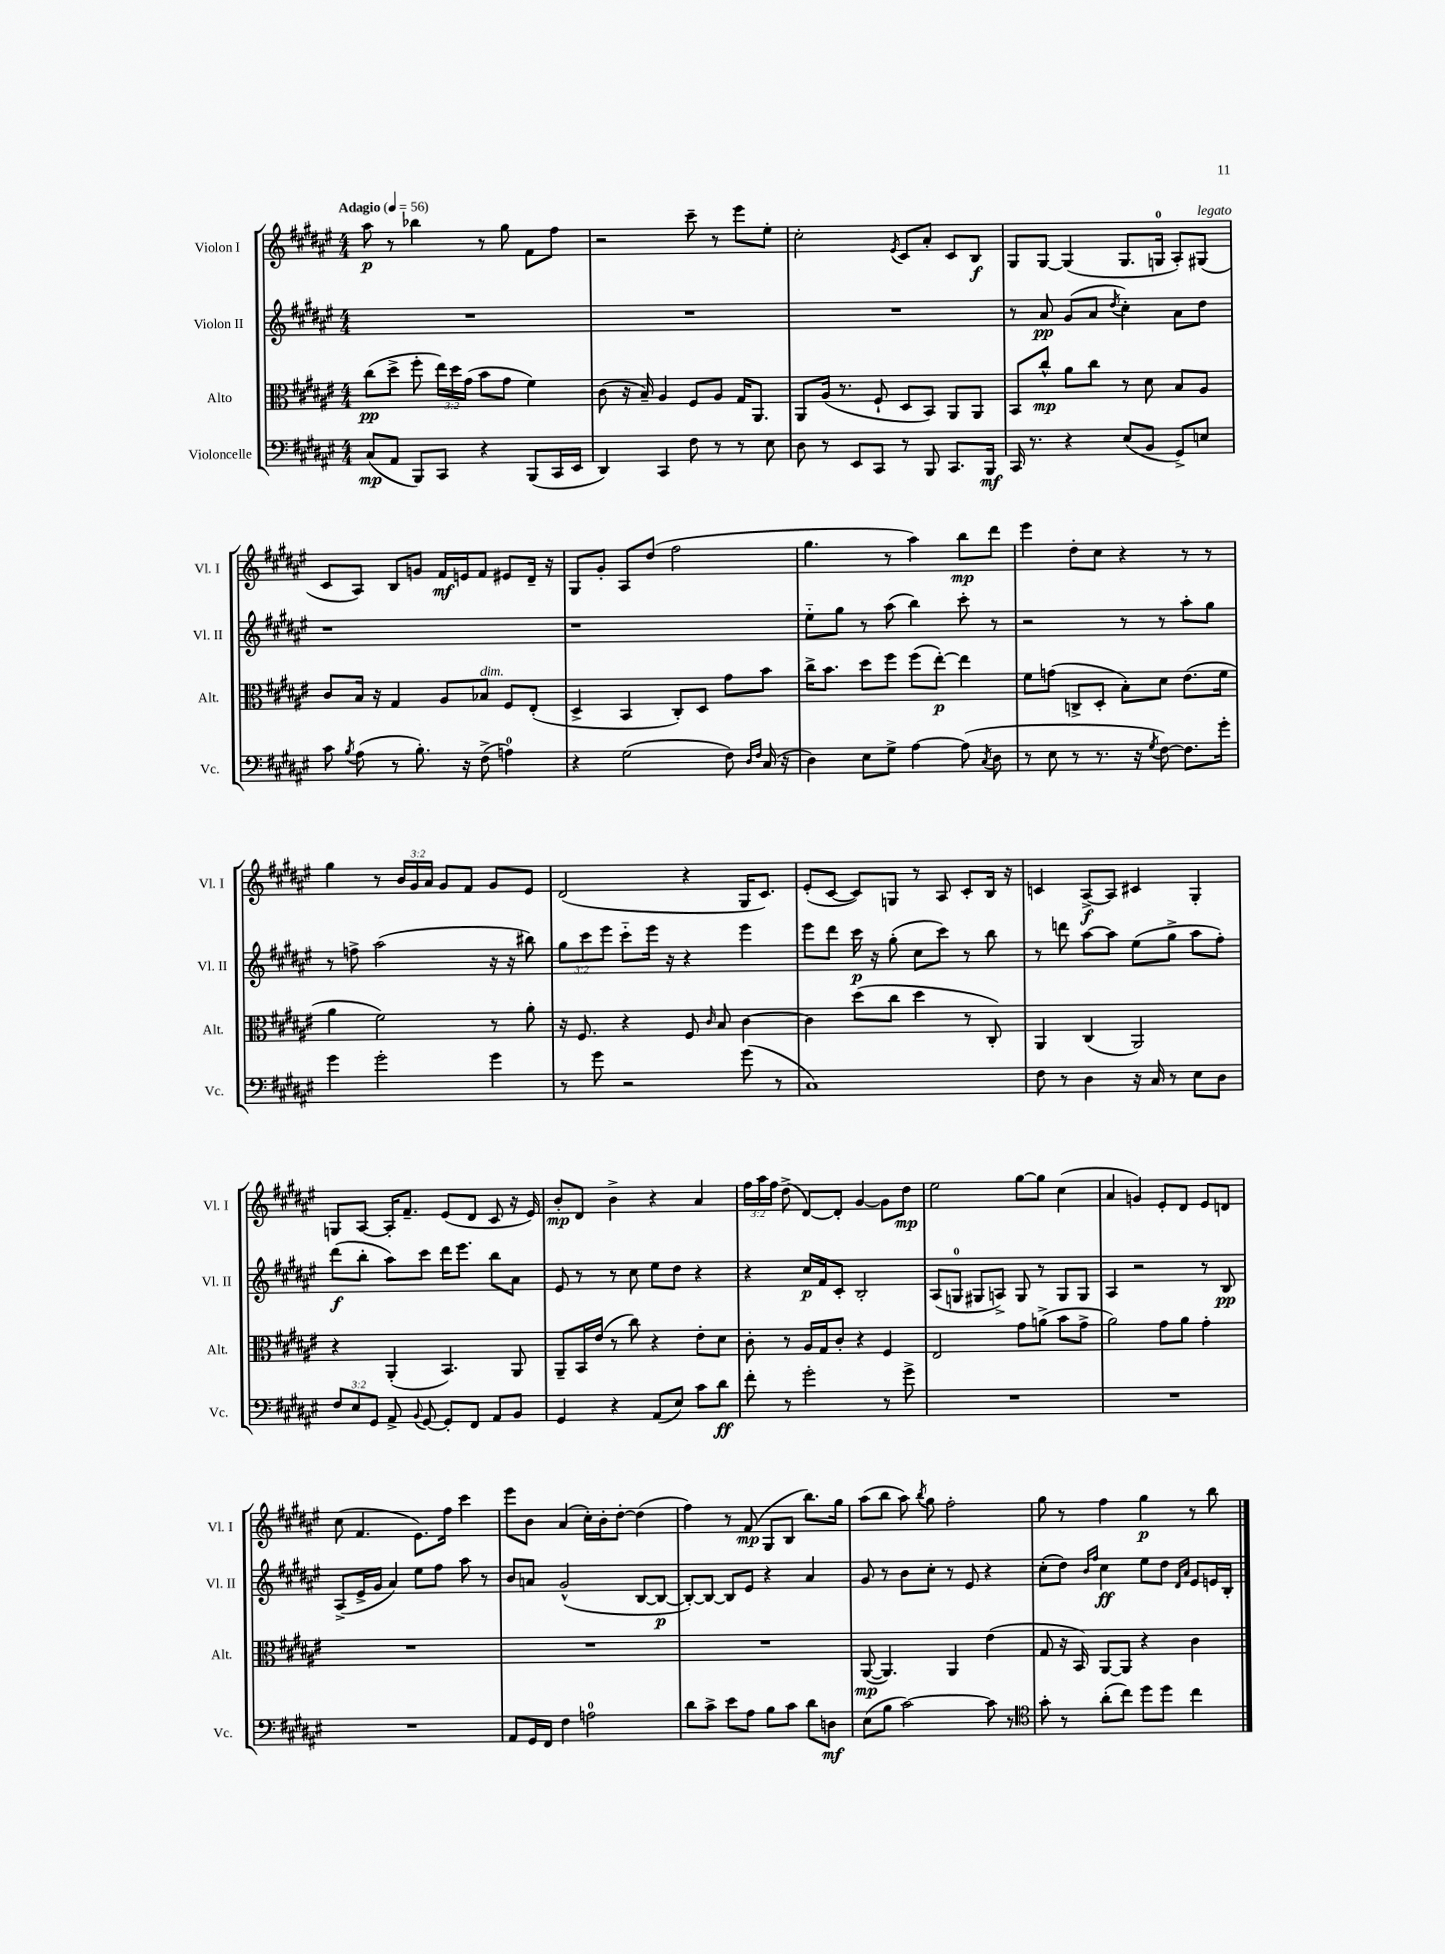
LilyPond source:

<<
\new StaffGroup <<
\new Staff = "s0" \with { instrumentName = "Violon I" shortInstrumentName = "Vl. I" } {
    \clef treble \key fis \major \numericTimeSignature \time 4/4 \override Staff.TupletNumber.text = #tuplet-number::calc-fraction-text \tempo "Adagio" 4 = 56
    \autoBeamOff ais''8\p r8 bes''4 r8 gis''8 fis'8[ fis''8] |
    r2 cis'''8-- r8 eis'''8[ eis''8]-. |
    cis''2-. \acciaccatura { eis'8 } cis'8[ ais'8]-. cis'8[ b8]\f |
    gis8[ gis8]~ gis4( gis8.[ g16]-0 ais8[-.) gis8]^\markup { \italic "legato" }( |
    cis'8[ ais8]) b8[ g'8] fis'16[\mf e'16 fis'8] eis'8[ dis'16]-- r16 |
    gis8[ gis'8]-. ais8[ dis''8]( fis''2 |
    gis''4. r8 ais''4) b''8[\mp dis'''8] |
    eis'''4 dis''8[-. cis''8] r4 r8 r8 |
    gis''4 r8 \tuplet 3/2 { b'16[ gis'16 ais'16] } gis'8[ fis'8] gis'8[ eis'8] |
    dis'2( r4 gis16[ cis'8.]) |
    eis'8[-.( cis'8]~ cis'8[) g8] r8 ais8 cis'8[-. b16] r16 |
    c'4 ais8[~->\f ais8] cis'4 gis4-. |
    g8[ ais8]~ ais16[-. fis'8.]-- eis'8[( dis'8] cis'8 r16 eis'16) |
    b'8[-.\mp dis'8] b'4-> r4 ais'4 |
    \tuplet 3/2 { fis''16[ ais''16 fis''16] } dis''8->( dis'8[~) dis'8]-. gis'4~ gis'8[ dis''8]\mp |
    eis''2 gis''8[~ gis''8] cis''4( |
    ais'4 g'4) eis'8[-. dis'8] eis'8[ d'8] |
    cis''8( fis'4. eis'8.[) fis''16] cis'''4 |
    eis'''8[ b'8] ais'4( cis''16[-.) b'16-. dis''8]~-. dis''4( |
    fis''4) r8 fis'8\mp( gis8[ b8] b''8.[) gis''16] |
    ais''8[( b''8] ais''8) \acciaccatura { b''8 } gis''8 fis''2-. |
    gis''8 r8 fis''4 gis''4\p r8 b''8 \bar "|." |
}
\new Staff = "s1" \with { instrumentName = "Violon II" shortInstrumentName = "Vl. II" } {
    \clef treble \key fis \major \numericTimeSignature \time 4/4 \override Staff.TupletNumber.text = #tuplet-number::calc-fraction-text
    \autoBeamOff R1 |
    R1 |
    R1 |
    r8 ais'8\pp gis'8[( ais'8] \acciaccatura { dis''8 } cis''4-.) ais'8[ dis''8] |
    r1 |
    r1 |
    eis''8[-_ gis''8] r8 ais''8( b''4) cis'''8-. r8 |
    r2 r8 r8 ais''8[-. gis''8] |
    r8 f''8-> ais''2( r16 r16 bis''8) |
    \tuplet 3/2 { gis''8[ cis'''8 eis'''8] } cis'''8[-_ eis'''16] r16 r4 eis'''4 |
    eis'''8[ dis'''8] cis'''16\p r16 gis''8-.( cis''8[ cis'''8]) r8 b''8 |
    r8 d'''8 ais''8[~ ais''8] eis''8[( gis''8]-> ais''8[ fis''8]-.) |
    dis'''8[\f( b''8]-. ais''8[) cis'''8] dis'''16[ eis'''8.] b''8[ ais'8] |
    eis'8 r8 r8 cis''8 eis''8[ dis''8] r4 |
    r4 cis''16[\p fis'16 cis'8]-. b2-. |
    ais8[( g8]-0 gis8[ a8]->) gis8 r8 gis8[ gis8] |
    ais4 r2 r8 b8\pp |
    ais8[->( eis'16-> gis'16] ais'4) eis''8[ fis''8] ais''8 r8 |
    b'8[ a'8] gis'2-^( b8[~ b8]~\p |
    b8[~-.) b8]~ b8[ eis'8] r4 ais'4 |
    gis'8 r8 b'8[ cis''8]-. r8 eis'8 r4 |
    cis''8[-.( dis''8]) \grace { b'16[ fis''16] } cis''4\ff eis''8[ dis''8] \grace { dis'16[ ais'16] } eis'8[ e'16 b16]-. \bar "|." |
}
\new Staff = "s2" \with { instrumentName = "Alto" shortInstrumentName = "Alt." } {
    \clef alto \key fis \major \numericTimeSignature \time 4/4 \override Staff.TupletNumber.text = #tuplet-number::calc-fraction-text
    \autoBeamOff cis''8[\pp( dis''8]-> fis''8-. \tuplet 3/2 { eis''16[) dis''16 gis'16]( } b'8[ gis'8] fis'4) |
    cis'8( r16 b16--) ais4 fis8[ ais8] gis16[ ais,8.] |
    ais,8[ ais16]( r8. fis8-! dis8[ b,8]) ais,8[ ais,8] |
    b,8[ cis''8]-^\mp ais'8[ cis''8] r8 dis'8 b8[ ais8] |
    cis'8[ b16] r16 gis4 ais8[ bes8]^\markup { \italic "dim." } fis8[ eis8]-.( |
    dis4-> b,4 cis8[-.) dis8] gis'8[ b'8] |
    cis''16[-> b'8.] dis''8[ fis''8] fis''8[( eis''8]~-.\p) eis''4 |
    fis'8[ g'8]( c8[-> dis8]-. b8[-.) dis'8] eis'8.[( fis'16] |
    ais'4 fis'2) r8 ais'8-. |
    r16 fis8. r4 fis8 \grace { cis'16 } b8 cis'4~ |
    cis'4 dis''8[( cis''8] dis''4 r8 cis8-.) |
    ais,4 cis4( ais,2) |
    r4 ais,4-.( b,4.) ais,8 |
    ais,8[-- b,16 eis'16]( r8 cis''8) r4 eis'8[-. dis'8] |
    cis'8-. r8 ais16[ gis16 cis'8]-. r4 fis4 |
    eis2 gis'8[ a'8]->( b'8[ gis'8]-> |
    ais'2) gis'8[ ais'8] gis'4-. |
    R1 |
    R1 |
    R1 |
    ais,8~\mp( ais,4.) ais,4 eis'4( |
    gis8 r16 b,16) ais,8[~ ais,8] r4 cis'4 \bar "|." |
}
\new Staff = "s3" \with { instrumentName = "Violoncelle" shortInstrumentName = "Vc." } {
    \clef bass \key fis \major \numericTimeSignature \time 4/4 \override Staff.TupletNumber.text = #tuplet-number::calc-fraction-text
    \autoBeamOff cis8[\mp( ais,8] b,,8[) cis,8] r4 b,,8[( cis,16 eis,16] |
    dis,4) cis,4 fis8 r8 r8 eis8 |
    dis8 r8 eis,8[ cis,8] r8 b,,8 cis,8.[ b,,16]\mf |
    cis,16 r8. r4 eis8[( b,8] gis,8[->) e8] |
    cis'8 \acciaccatura { b8 } ais8( r8 b8.-.) r16 fis8->( a4-0) |
    r4 gis2( fis8) \grace { dis16[ fis16] } cis16( r16 |
    dis4) eis8[ gis8]-> ais4~ ais8( \acciaccatura { cis8 } dis8 |
    r8 eis8 r8 r8. r16 \acciaccatura { gis8 } fis8~) fis8.[ gis'16]-. |
    gis'4 gis'2-. gis'4 |
    r8 gis'8 r2 gis'8( r8 |
    cis1) |
    fis8 r8 dis4 r16 cis16 r8 eis8[ dis8] |
    \tuplet 3/2 { fis8[ eis8 gis,8] } ais,8-> \appoggiatura { b,8 } gis,8~ gis,8[-. fis,8] ais,8[ b,8] |
    gis,4 r4 ais,8[( eis8]) cis'8[ dis'8]\ff |
    fis'8-. r8 gis'2-. r8 gis'8-> |
    R1 |
    R1 |
    R1 |
    ais,8[ gis,16 fis,16] fis4 a2-0 |
    dis'8[ cis'8]-> eis'8[ ais8] b8[ cis'8] dis'8[ d8]\mf |
    eis8[( b8] cis'2~) cis'8 r8 |
    \clef tenor gis'8-. r8 ais'8[-.( cis''8]) dis''8[ dis''8] cis''4 \bar "|." |
}
>>
>>
\layout { \context { \Score \remove "Bar_number_engraver" } }
